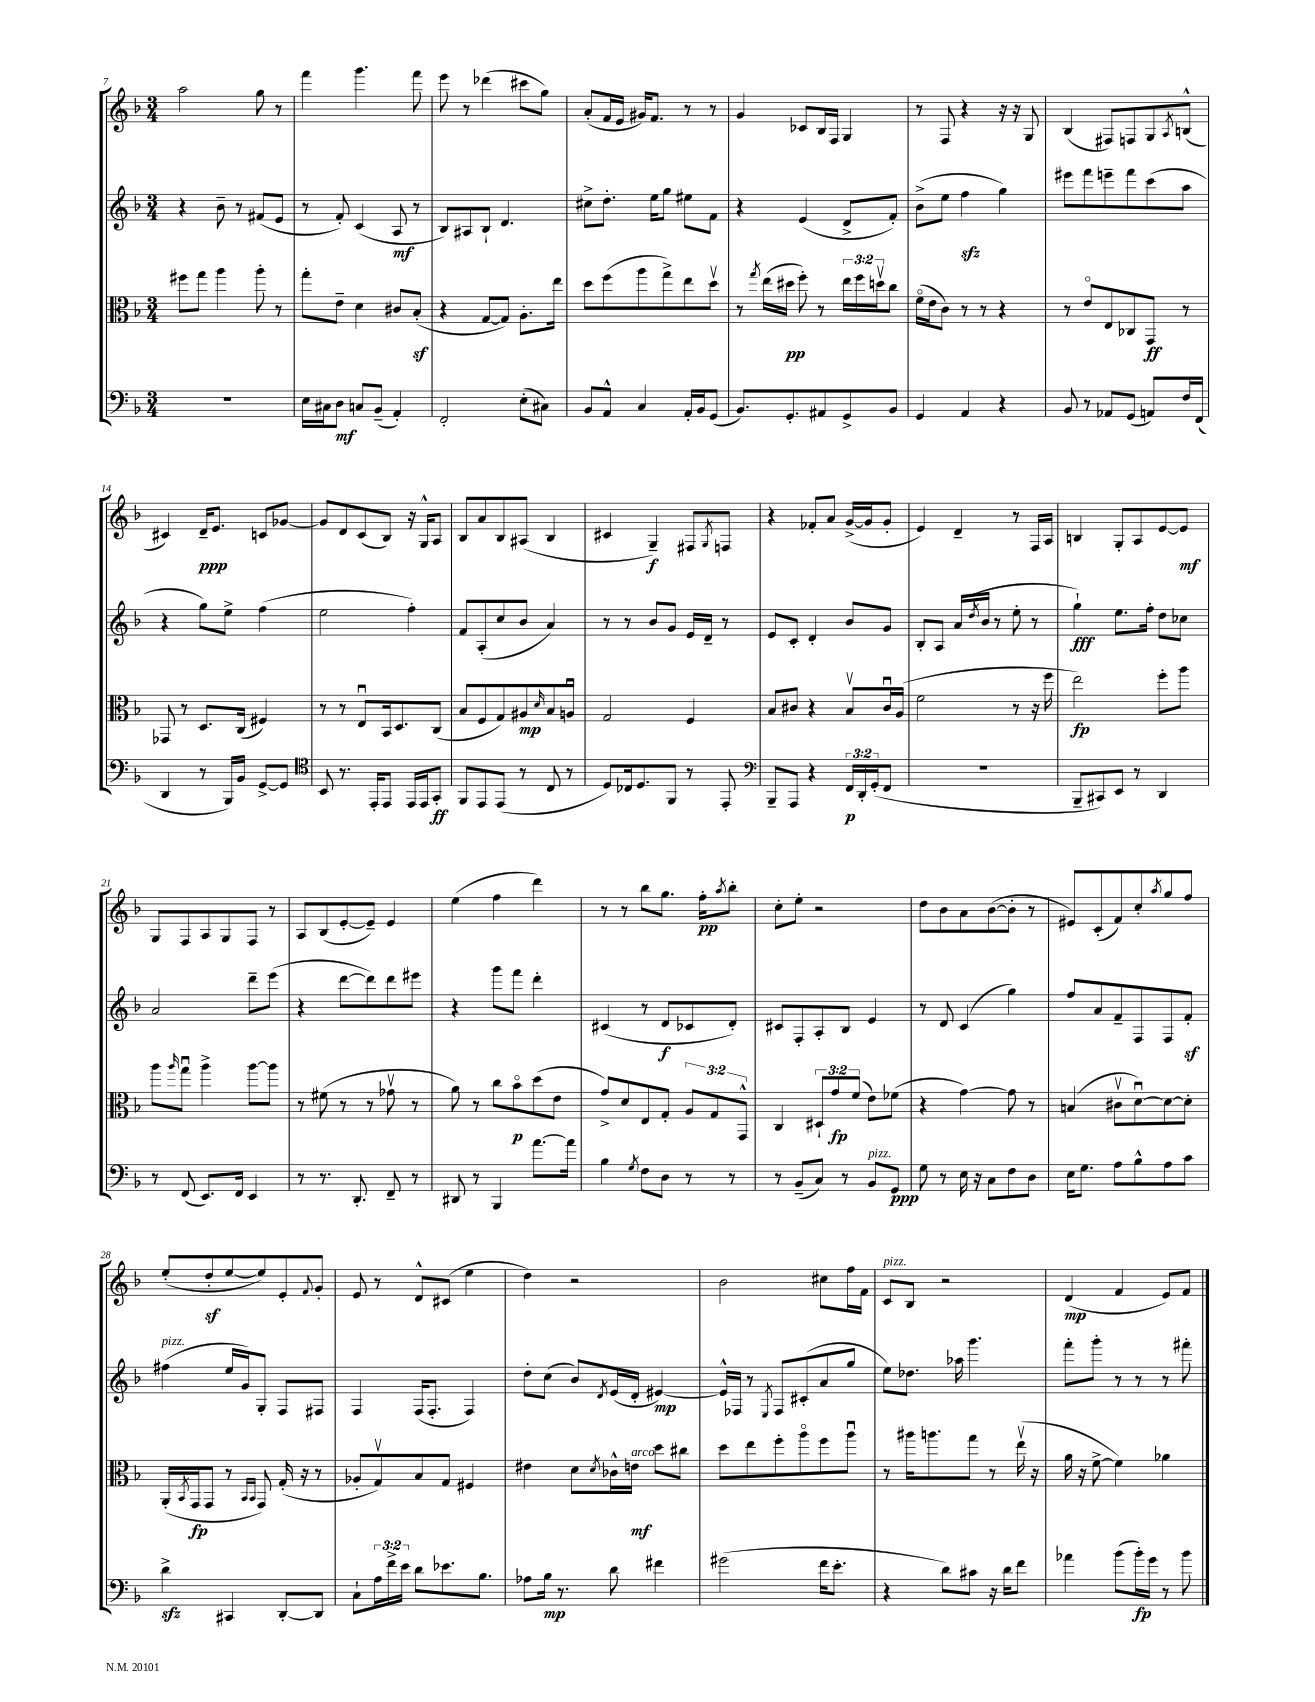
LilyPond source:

<<
\new StaffGroup <<
\new Staff = "s0" {
    \clef treble \key f \major \numericTimeSignature \time 3/4
    a''2 g''8 r8 |
    f'''4 g'''4. f'''8 |
    e'''8 r8 des'''4( cis'''8 g''8) |
    a'8-.( f'16 e'16 gis'16) f'8. r8 r8 |
    g'4 ces'8 bes16 f16 g4 |
    r8 f8 r4 r16 r16 g8 |
    bes4( fis8) f8 g8 \acciaccatura { a8 } b8-^( |
    cis'4) d'16--\ppp e'8. c'8 ges'8~ |
    ges'8 d'8 c'8( bes8) r16 g16-^ a8 |
    bes8 a'8 bes8 ais8( bes4 |
    cis'4 g4--\f) fis8 \acciaccatura { g8 } f8 |
    r4 fes'8-. a'8 g'16~->( g'16 g'8-. |
    e'4) d'4-- r8 f16 a16 |
    b4 g8-. a8 e'8~ e'8\mf |
    g8 f8 a8 g8 f8 r8 |
    a8 bes8( e'8~-. e'8--) e'4 |
    e''4( f''4 d'''4) |
    r8 r8 bes''8 g''8. f''16-.\pp \acciaccatura { a''8 } bes''8-. |
    c''8-. e''8-. r2 |
    d''8 bes'8 a'8 bes'8~( bes'8-. r8 |
    eis'8) c'8-.( f'8) c''8-. \acciaccatura { a''8 } g''8 f''8 |
    e''8-.( d''8-.\sf e''8~ e''8) e'8-. \appoggiatura { f'8 } g'8-. |
    e'8 r8 d'8-^ cis'8( e''4 |
    d''4) r2 |
    bes'2 cis''8 f''16 f'16 |
    c'8^\markup { \italic "pizz." } bes8 r2 |
    d'4\mp( f'4 e'8) f'8 \bar "|." |
}
\new Staff = "s1" {
    \clef treble \key f \major \numericTimeSignature \time 3/4
    r4 bes'8-- r8 fis'8( e'8 |
    r8 f'8-.) c'4( a8\mf r8 |
    bes8) ais8 bes8-! d'4. |
    cis''8-> d''8.-. e''16 g''8 eis''8 f'8 |
    r4 e'4( d'8-> f'8-.) |
    bes'8->( e''8 f''4\sfz g''4) |
    eis'''8 f'''8 e'''8-- f'''8 c'''8( a''8 |
    r4 g''8) e''8-> f''4( |
    e''2 f''4-.) |
    f'8 a8-.( c''8 bes'8 a'4) |
    r8 r8 bes'8 g'8 e'16 d'16-- r8 |
    e'8 c'8-. d'4-. bes'8 g'8 |
    bes8-. a8 a'16( \acciaccatura { d''8 } bes'16 r8 e''8-. r8 |
    g''4-!\fff) e''8. f''16-. d''8 ces''8 |
    a'2 d'''8-- e'''8( |
    r4 d'''8~ d'''8) d'''8 eis'''8 |
    r4 g'''8 f'''8 d'''4-. |
    cis'4( r8 d'8\f ces'8 d'8-.) |
    cis'8 f8-. a8-. bes8 e'4 |
    r8 d'8 c'4( g''4) |
    f''8 a'8 f'8-- f8 f8 f'8-.\sf |
    fis''4^\markup { \italic "pizz." }( e''16 g'16) g8-. f8 fis8 |
    f4 f16( f8.-. f4) |
    d''8-. c''8( bes'8) \acciaccatura { d'8 } e'16( d'16-. eis'4~\mp) |
    eis'16-^ fes16 r8 \acciaccatura { e8 } fes8 cis'8-.( a'8 g''8 |
    e''8) des''8. aes''16 g'''4. |
    f'''8-. g'''8-. r8 r8 r8 fis'''8-. \bar "|." |
}
\new Staff = "s2" {
    \clef alto \key f \major \numericTimeSignature \time 3/4 \override Staff.TupletNumber.text = #tuplet-number::calc-fraction-text
    fis''8 g''8 a''4 a''8-. r8 |
    g''8-. e'8-- d'4 cis'8 bes8-.\sf( |
    r4 g8~ g8) a8.-. e''16 |
    d''8 f''8( a''8 g''8->) e''8 d''8\upbow |
    r8 \acciaccatura { g''8 } e''16( dis''16\pp f''8-.) r8 \tuplet 3/2 { e''16 f''16 d''16\upbow } c''8 |
    f'16\flageolet( e'16 c'8) r8 r8 r4 |
    r8 e'8\flageolet e8 ces8 g,8\ff r8 |
    ges,8 r8 d8. c16( fis4) |
    r8 r8 e8\downbow bes,16 d8. c8( |
    bes8 f8 g8) ais8\mp \grace { d'16 } bes8 a8\downbow |
    g2 f4 |
    bes8 cis'8 r4 bes8\upbow cis'16\downbow a16( |
    f'2 r8 r16 f''16 |
    e''2\fp) f''8-. a''8 |
    a''8 \grace { a''16 } g''8\downbow a''4-> a''8~ a''8 |
    r8 fis'8( r8 r8 ges'8\upbow r8 |
    a'8) r8 c''8 bes'8\flageolet\p d''8( e'8 |
    g'8->) d'8 e8 g8-. \tuplet 3/2 { a8 g8 g,8-^ } |
    c4 \tuplet 3/2 { dis8-! g'8\fp f'8( } e'8) fes'8( |
    r4 g'4~) g'8 r8 |
    b4( cis'8\upbow d'8~\downbow) d'8~ d'8-. |
    a,16-.( \acciaccatura { bes,8 } g,16\fp g,8 r8 \grace { bes,16 bes,16 } g,8) g16-.( r16 r8 |
    aes8-. g8\upbow) bes8 g8 fis4 |
    eis'4 d'8 \acciaccatura { d'8 } ces'16-^ e'16\mf^\markup { \italic "arco" } d''8 cis''8 |
    d''8 e''8 f''8-. a''8\flageolet f''8 a''8\downbow |
    r8 ais''16 a''8. g''8 r8 e''16\upbow( r16 |
    a'16 r16 f'8~-> f'4) aes'4 \bar "|." |
}
\new Staff = "s3" {
    \clef bass \key f \major \numericTimeSignature \time 3/4 \override Staff.TupletNumber.text = #tuplet-number::calc-fraction-text
    R2. |
    e16 cis16 d8\mf c8 bes,8--( a,4-.) |
    f,2-. e8-.( cis8) |
    bes,8 a,8-^ c4 a,16-. bes,16 g,8( |
    bes,8.) g,8.-. ais,8 g,8-> bes,8 |
    g,4 a,4 r4 |
    bes,8 r8 aes,8 g,8( a,8) f16 f,16( |
    d,4 r8 bes,,16) bes,16 g,8~-> g,8 |
    \clef tenor bes,8 r8. e,16-. e,8 e,16 e,16 g,8-.\ff |
    f,8 e,8 e,8( r8 c8 r8 |
    d8) ces16 d8. f,8 r8 e,8-. |
    \clef bass bes,,8-- a,,8 r4 \tuplet 3/2 { f,16\p d,16-. g,16-.( } f,8 |
    R2. |
    bes,,8-- cis,8) e,8 r8 d,4 |
    r8 f,8( e,8.) f,16 e,4 |
    r8 r8. d,8.-. f,8-- r8 |
    dis,8 r8 bes,,4 a'8.~ a'16 |
    bes4 \acciaccatura { g8 } f8 d8 r8 r8 |
    r8 bes,8--( c8) r8 bes,8^\markup { \italic "pizz." } g,8\ppp |
    g8 r8 e16 r16 c8 f8 d8 |
    e16 g8. a8 bes8-^ a8 c'8 |
    d'4->\sfz cis,4 d,8~-. d,8 |
    c8-! \tuplet 3/2 { a16 f'16-> e'16 } d'8 ees'8. bes8. |
    aes8 bes16\mp r8. d'8 fis'4 |
    gis'2( f'16 e'8.-. |
    r4 d'8) cis'8 r16 d'16 f'8 |
    aes'4 bes'8( bes'16-.\fp) g'16 r8 bes'8 \bar "|." |
}
>>
>>
\layout { \context { \Score currentBarNumber = #7 } }
